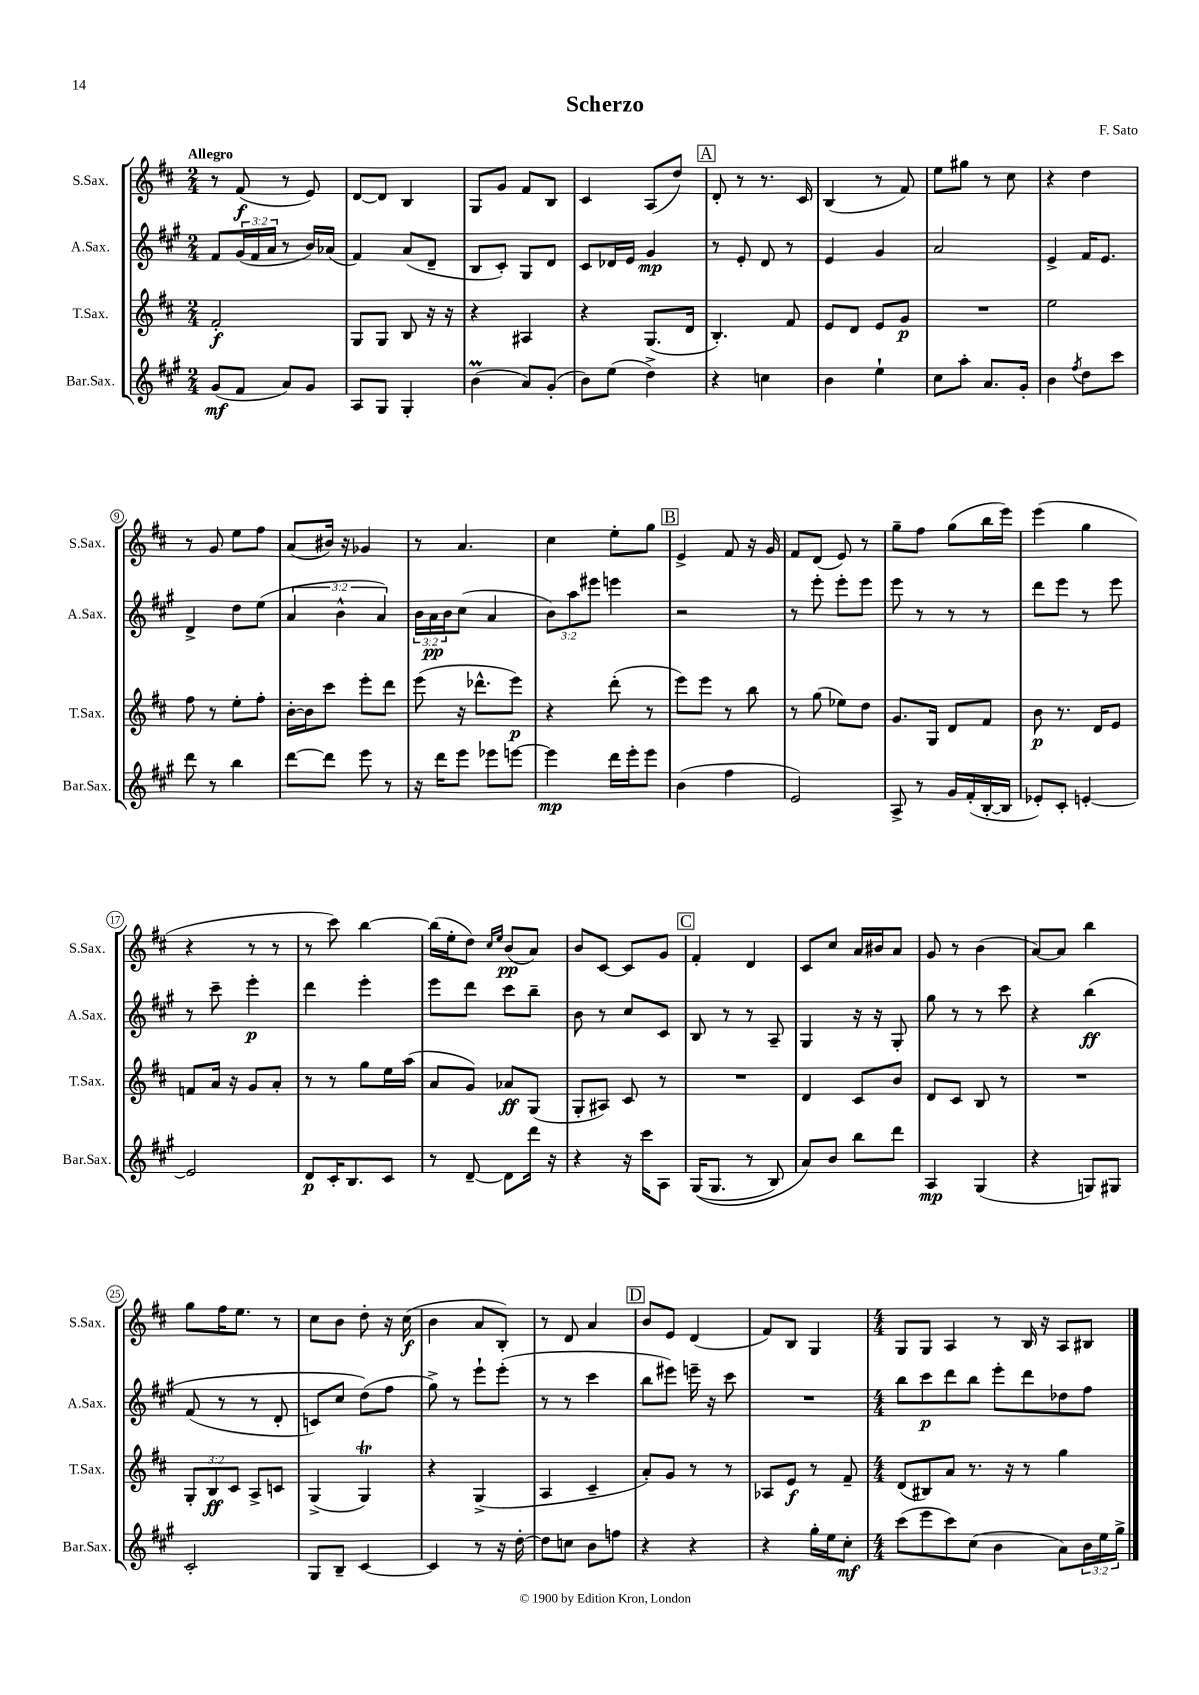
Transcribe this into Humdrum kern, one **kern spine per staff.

**kern	**kern	**kern	**kern
*staff4	*staff3	*staff2	*staff1
*clefG2	*clefG2	*clefG2	*clefG2
*k[f#c#g#]	*k[f#c#]	*k[f#c#g#]	*k[f#c#]
*M2/4	*M2/4	*M2/4	*M2/4
(8g#	2f#'	8f#	8r
8f#	.	(24g#	(8f#
.	.	24f#	.
.	.	24a	.
8a)	.	8r	8r
8g#	.	16b)	8e)
.	.	(16a-	.
=	=	=	=
8A	8G	4f#)	[8d
8G#	8G	.	8d]
4G#'	8B	(8a	4B
.	16r	8d~	.
.	16r	.	.
=	=	=	=
(4b	4r	8B	8G
.	.	8c#')	8g
8a)	4A#	8G#	8f#
(8g#'	.	8d	8B
=	=	=	=
8b)	4r	8c#	4c#
(8ee	.	16d-	.
.	.	16e	.
4dd^)	(8.G	4g#	(8A
.	.	.	8dd)
.	16d	.	.
=	=	=	=
4r	4.B')	8r	8d'
.	.	8e'	8r
4cc	.	8d	8.r
.	8f#	8r	.
.	.	.	16c#
=	=	=	=
4b	8e	4e	(4B
.	8d	.	.
4ee`	8e	4g#	8r
.	8g	.	8f#)
=	=	=	=
8cc#	2r	2a	8ee
8aa'	.	.	8gg#
8.a	.	.	8r
.	.	.	8cc#
16g#'	.	.	.
=	=	=	=
4b	2ee	4e^	4r
8qff#	.	.	.
8dd	.	16f#	4dd
.	.	8.e	.
8ccc#	.	.	.
=	=	=	=
8ddd	8ff#	4d^	8r
8r	8r	.	8g
4bb	8ee'	8dd	8ee
.	8ff#'	(8ee	8ff#
=	=	=	=
[8ddd	[16b'	6a	(8a
.	16b]	.	.
8ddd]	8ccc#	.	16b#)
.	.	6b^^	.
.	.	.	16r
8eee	8eee'	.	4g-
.	.	6a)	.
8r	8ddd	.	.
=	=	=	=
16r	(8eee	24b	8r
.	.	24a	.
16ddd	.	.	.
.	.	24b	.
8eee	16r	(8cc#	4.a
.	8.ddd-^^	.	.
8eee-	.	4a	.
[8eee	8eee)	.	.
=	=	=	=
4eee]	4r	12b)	4cc#
.	.	12aa	.
.	.	12eee#	.
16ddd	(8ddd'	4eee	8ee'
16eee'	.	.	.
8eee	8r	.	8gg
=	=	=	=
(4b	8eee)	2r	4e^
.	8eee	.	.
4ff#	8r	.	8f#
.	8bb	.	16r
.	.	.	16g
=	=	=	=
2e)	8r	8r	8f#
.	(8gg	8eee'	(8d
.	8ee-)	8eee'	8e)
.	8dd	8eee	8r
=	=	=	=
8A^	8.g	8eee	8gg~
8r	.	8r	8ff#
.	16G	.	.
16g#	8d	8r	(8gg
(16f#'	.	.	.
[16B'	8f#	8r	16bb
16B]	.	.	16eee)
=	=	=	=
8e-')	8b	8ddd	(4eee
8c#'	8.r	8eee	.
[4e'	.	8r	4gg
.	16d	.	.
.	8e	8eee	.
=	=	=	=
2e]	8f	8r	4r
.	16a	8ccc#~	.
.	16r	.	.
.	8g	4eee'	8r
.	8a'	.	8r
=	=	=	=
8d	8r	4ddd	8r
16c#'	8r	.	8ccc#)
8.B	.	.	.
.	8gg	4eee'	[4bb
8c#	16ee	.	.
.	(16aa	.	.
=	=	=	=
8r	8a	8eee	(16bb]
.	.	.	16ee'
[8d~	8g)	8ddd	8dd)
.	.	.	16qqcc#
.	.	.	16qqee
8d]	8a-	8ccc#	(8b
16ddd	(8G	8bb~	8a)
16r	.	.	.
=	=	=	=
4r	8G'	8b	8b
.	8A#)	8r	[8c#
16r	8c#	8cc#	8c#]
16ccc#	.	.	.
8A	8r	8c#	8g
=	=	=	=
&((16G#	2r	8B	4f#'
8.G#	.	.	.
.	.	8r	.
8r	.	8r	4d
8B)	.	8A~	.
=	=	=	=
8a&)	4d	4G#	8c#
8b	.	.	8cc#
8bb	8c#	16r	16a
.	.	16r	16b#
8ddd	8b	8G#'	8a
=	=	=	=
4A	8d	8gg#	8g
.	8c#	8r	8r
(4G#	8B	8r	(4b
.	8r	8ccc#	.
=	=	=	=
4r	2r	4r	[8a)
.	.	.	8a]
8G)	.	&(4bb	4bb
8G#	.	.	.
=	=	=	=
2c#'	12G'	(8f#	8gg
.	12B	.	.
.	.	8r	16ff#
.	12c#	.	.
.	.	.	8.ee
.	8A^	8r	.
.	8c	8d'	8r
=	=	=	=
8G#	(4G^	8c)	8cc#
8B~	.	8cc#	8b
[4c#	4G)	(8dd&)	8dd'
.	.	8ff#	16r
.	.	.	(16cc#
=	=	=	=
4c#]	4r	8gg#^)	4b
.	.	8r	.
8r	(4G^	8eee`	8a
16r	.	(8eee'	8B')
[16dd'	.	.	.
=	=	=	=
8dd]	4A	8r	8r
8cc	.	8r	8d
8b	4c#~	4ccc#	4a
8ff	.	.	.
=	=	=	=
4r	8a')	8bb	8b
.	8g	8eee#)	8e
4r	8r	16eee~	(4d
.	.	16r	.
.	8r	8ccc#	.
=	=	=	=
4r	8A-	2r	8f#)
.	8e	.	8B
16gg#'	8r	.	4G
16ee	.	.	.
8cc#'	8f#~	.	.
=	=	=	=
*M4/4	*M4/4	*M4/4	*M4/4
(8ccc#	(8d	8bb	8G
8eee	8B#)	8ccc#	8G
8ccc#)	8a	8ddd	4A
(8cc#	8.r	8bb	.
4b	.	8eee'	8r
.	16r	.	.
.	8r	8ddd	16B
.	.	.	16r
8a)	4gg	8dd-	8A
24b	.	8ff#	8B#
24ee	.	.	.
24gg#^	.	.	.
==	==	==	==
*-	*-	*-	*-
